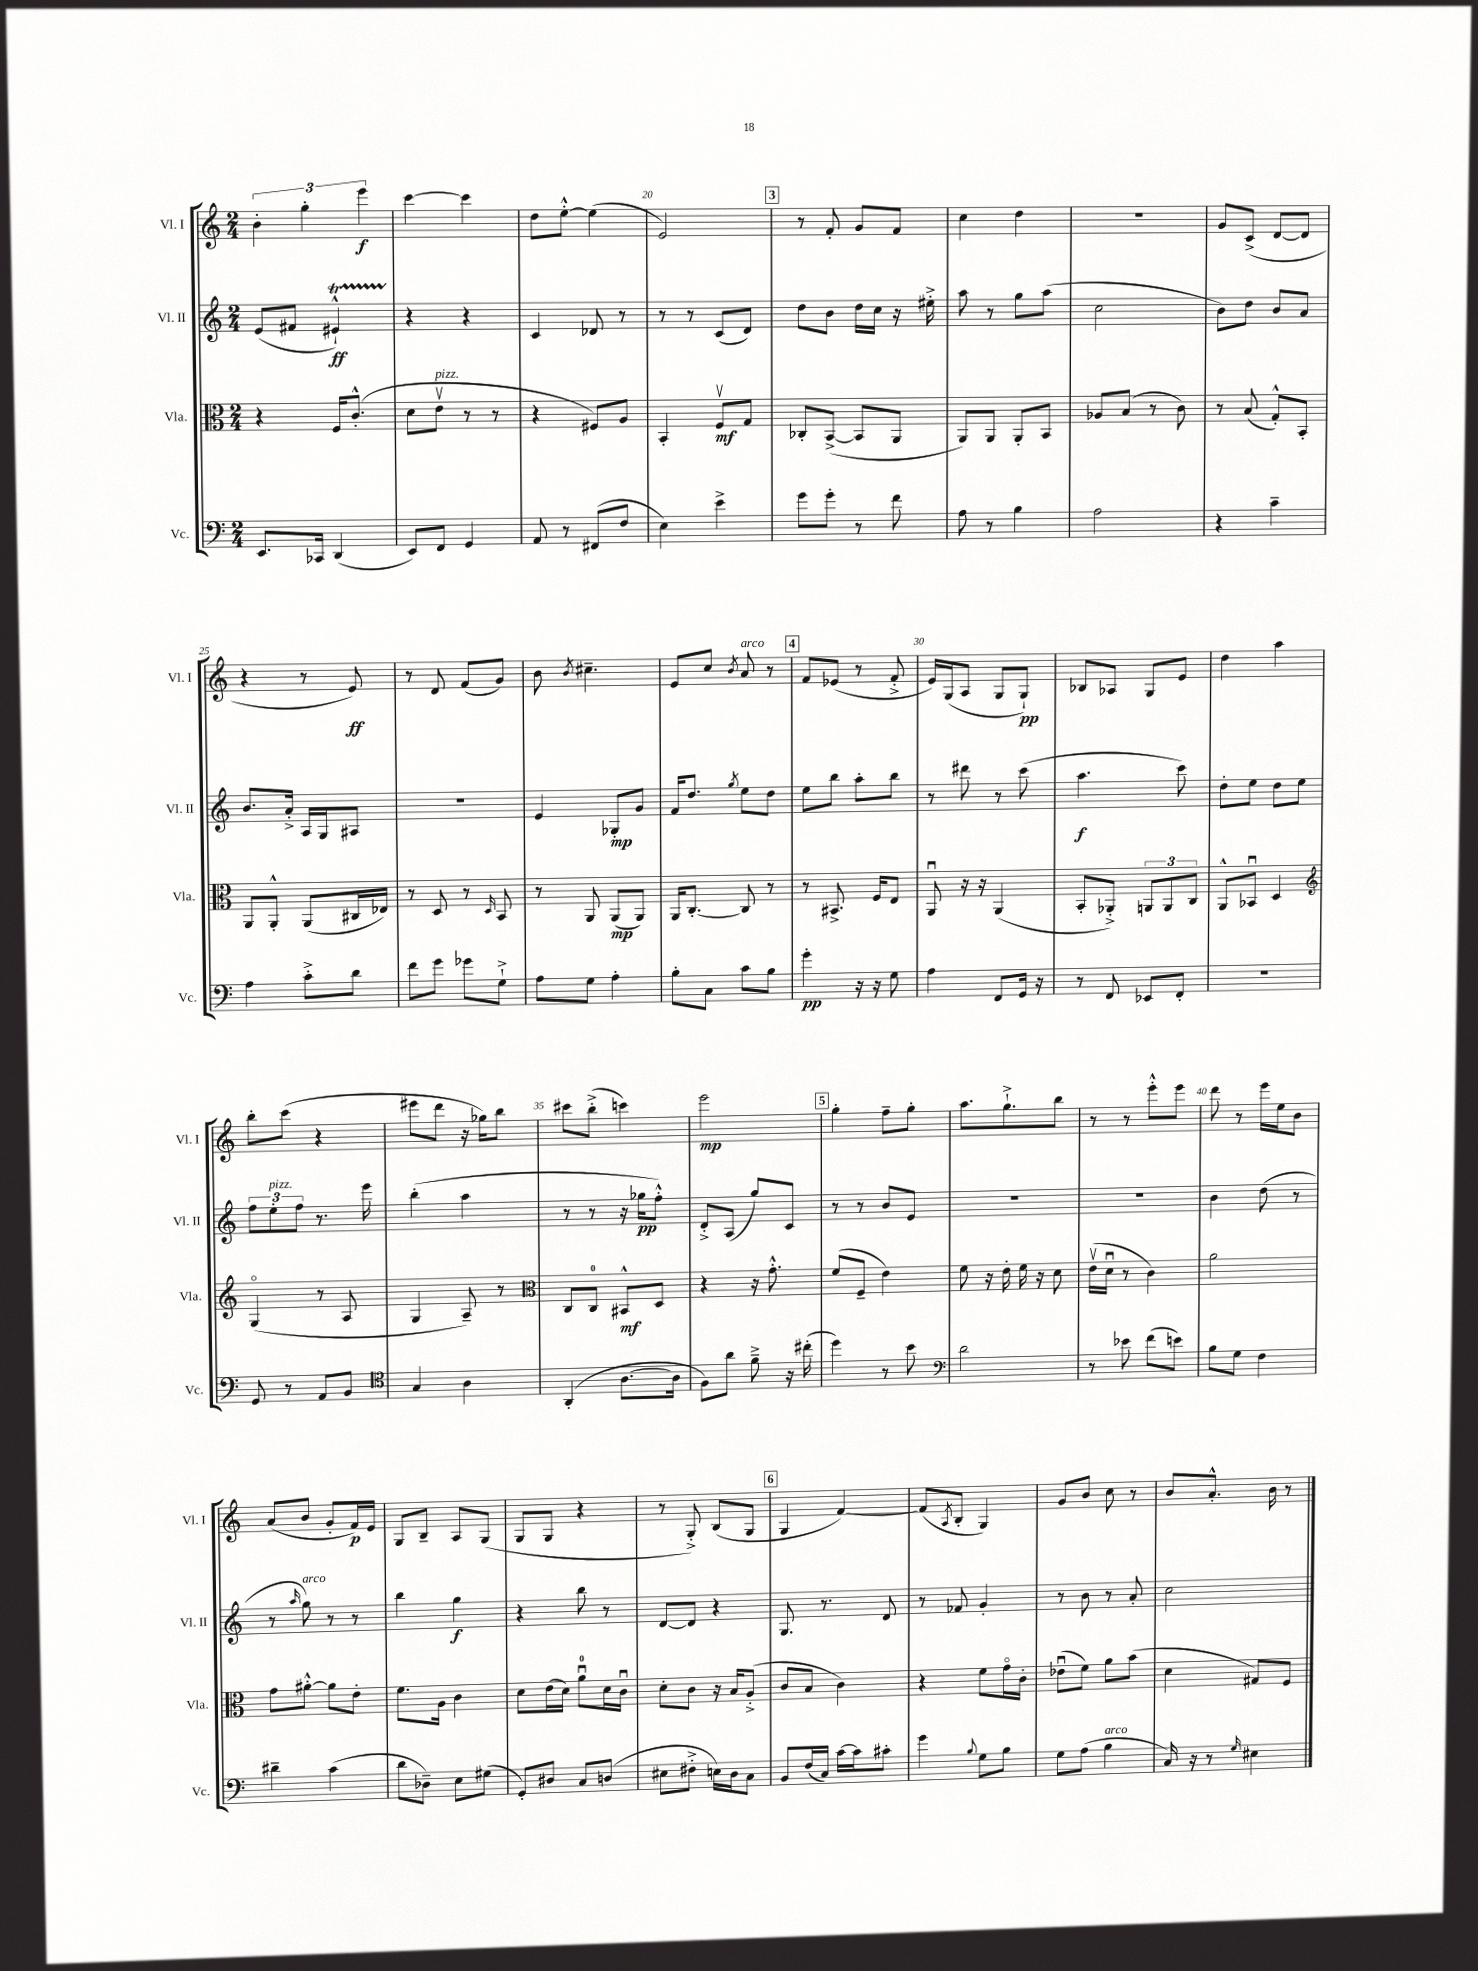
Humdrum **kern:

**kern	**kern	**kern	**kern
*staff4	*staff3	*staff2	*staff1
*clefF4	*clefC3	*clefG2	*clefG2
*k[]	*k[]	*k[]	*k[]
*M2/4	*M2/4	*M2/4	*M2/4
8.EE/L	4r	(8e/L	6b'\
.	.	8f#/J	.
.	.	.	6gg'\
16CC-/Jk	.	.	.
(4DD/	16F/LK	4e#`^^/)	.
.	(8.c'^^/J	.	.
.	.	.	6eee\
=	=	=	=
8EE/L)	8d\L	4r	[4ccc\
8FF/J	8ev\J	.	.
4GG/	8r	4r	4ccc\]
.	8r	.	.
=	=	=	=
8AA/	4r	4c/	8dd\L
8r	.	.	[8ee'^^\J
(8FF#/L	8F#/L)	8d-/	(4ee\]
8F/J	8A/J	8r	.
=	=	=	=
4E\)	4BB'/	8r	2e/)
.	.	8r	.
4e^\	8Fv/L	(8c/L	.
.	8G/J	8d/J)	.
=	=	=	=
8g\L	8C-'/L	8dd\L	8r
8g'\J	([8BB^/J	8b\J	8f'/
8r	8BB/]L	16dd\LL	8g/L
.	.	16cc\JJ	.
8f\	8AA/J	16r	8f/J
.	.	16ee#'^\	.
=	=	=	=
8A\	8AA/L)	8aa\	4cc\
8r	8AA/J	8r	.
4B\	8AA'/L	8gg\L	4dd\
.	8BB/J	(8aa\J	.
=	=	=	=
2A\	8A-/L	2cc\	2r
.	(8B/J	.	.
.	8r	.	.
.	8c\)	.	.
=	=	=	=
4r	8r	8b\L)	8g/L
.	(8B/	8dd\J	(8c^/J
4c~\	8G'^^/L)	8b/L	[8d/L
.	8BB'/J	8a/J	8d/]J
=	=	=	=
4A\	8AA/L	8.b/L	4r
.	8AA'^^/J	.	.
.	.	16a'^/Jk	.
8c'^\L	(8AA/L	16A/LL	8r
.	.	16G/J	.
8d\J	16C#/L	8A#/J	8e/)
.	16E-/JJ)	.	.
=	=	=	=
8f\L	8r	2r	8r
8g\J	8D/	.	8d/
8g-\L	8r	.	(8f/L
.	16qqD/	.	.
8G`^\J	8BB/	.	8g/J)
=	=	=	=
8A\L	8r	4e/	8b\
.	.	.	8qb/
8G\J	8AA/	.	4.cc#~\
4A'\	(8AA/L	8G-'/L	.
.	8AA/J)	8g/J	.
=	=	=	=
8B'\L	16AA/LK	16f/LK	8e/L
.	[8.C'/J	8.dd/J	.
8C\J	.	.	8cc/J
.	.	8qgg/	8qb/
8c\L	8C/]	8ee\L	8a/
8B\J	8r	8dd\J	8r
=	=	=	=
4g'\	8r	8ee\L	8f/L
.	8.BB#^/	8bb\J	(8e-/J
16r	.	8aa'\L	8r
16r	16F/LK	.	.
8G\	8E/J	8bb\J	8f'^/
=	=	=	=
4A\	8AAu/	8r	16e/LL)
.	.	.	(16G/J
.	16r	8ddd#\	8A/J
.	16r	.	.
8FF/L	(4AA/	8r	8G/L
16GG/Jk	.	(8ccc\	8G`/J)
16r	.	.	.
=	=	=	=
8r	8BB'/L	4.aa\	8B-/L
8FF/	8AA-'^/J)	.	8A-/J
8EE-/L	12AA/L	.	8G/L
.	12AA/	.	.
8FF'/J	.	8ccc\)	8e/J
.	12C/J	.	.
=	=	=	=
2r	8AA^^/L	8dd'\L	4dd\
.	8BB-u/J	8ee\J	.
.	4D/	8dd\L	4aa\
.	.	8ee\J	.
=	=	=	=
*	*clefG2	*	*
8GG/	(4Go/	12ff\L	8bb'\L
.	.	12ee'\	.
8r	.	.	(8ccc\J
.	.	12ff\J	.
8AA/L	8r	8.r	4r
8BB/J	8A/	.	.
.	.	16eee\	.
=	=	=	=
*clefC4	*	*	*
4G/	4G/	(4bb'\	8eee#\L
.	.	.	8ddd\J
4A\	8A~/)	4aa\	16r
.	.	.	16gg-\LK)
.	8r	.	8bb\J
=	=	=	=
*	*clefC3	*	*
(4AA'/	8C/L	8r	8ccc#\L
.	8C/J	8r	(8bb'^\J
[8.A\L	8BB#^^/L	16r	4ccc\)
.	.	16gg-\LK	.
.	8D/J	8ff'^^\J)	.
16A\]Jk	.	.	.
=	=	=	=
8F\L)	4r	8d'^/L	2eee\
8a\J	.	(8A/J	.
8f~^\	16r	8gg/L)	.
.	8.g'^^\	.	.
16r	.	8c/J	.
(16cc#'\	.	.	.
=	=	=	=
4dd\)	(8f/L	8r	4gg'\
.	8F~/J	8r	.
8r	4e\)	8b/L	8ff~\L
8b\	.	8e/J	8gg'\J
=	=	=	=
*clefF4	*	*	*
2d\	8f\	2r	8.aa\L
.	16r	.	.
.	16e'\	.	8.gg`^\
.	16f\	.	.
.	16r	.	.
.	8d\	.	8bb\J
=	=	=	=
8r	(16ev\LL	2r	8r
.	16du\JJ	.	.
8e-\	8r	.	8r
(8f\L	4c\)	.	8eee'^^\L
8e\J)	.	.	8eee\J
=	=	=	=
8B\L	2a\	4b\	8ddd\
8G\J	.	.	8r
4F\	.	(8dd\	16eee\LL
.	.	.	16ee\J
.	.	8r	8b\J
=	=	=	=
4d#~\	8g\L	8r	(8a/L
.	.	16qqaa/	.
.	[8a#'^^\J	8gg\)	8b/J
(4c\	8a#\]L	8r	8g'/L
.	8e'\J	8r	16f/L)
.	.	.	16e/JJ
=	=	=	=
8d\L	8.f\L	4bb\	8G/L
8D-~\J)	.	.	8B~/J
.	16A\Jk	.	.
8E\L	4c\	4gg\	8A/L
(8G#\J	.	.	(8G/J
=	=	=	=
8GG'/L)	8d\L	4r	8G/L
8D#/J	(16e\L	.	8G/J
.	16d\JJ)	.	.
8C/L	8au\L	8bb\	4r
(8D/J	16d\L	8r	.
.	16cu\JJ	.	.
=	=	=	=
8E#\L	8d'\L	[8d/L	8r
8F#'^\J	8c\J	8d/]J	8G'^/)
16E\LL)	16r	4r	(8B/L
16D\J	16B/LK	.	.
8C\J	(8A'^/J	.	8G/J
=	=	=	=
8BB/L	8c/L	8.G/	4G/
(16F/L	8B/J	.	.
16C/JJ)	.	8.r	.
[16c\LL	4c\)	.	[4f/)
16c\]J	.	.	.
8c#'\J	.	8d/	.
=	=	=	=
4g\	4r	8r	(8f/]L
.	.	.	8qA/
.	.	8f-/	8B'/J
8qqB/	.	.	.
8G\L	8f\L	4g'/	4G/)
8B\J	16go\L	.	.
.	16c'\JJ	.	.
=	=	=	=
8G\L	(8e-u\L	8r	8g/L
(8A\J	8f\J)	8b\	8b/J
4B\	8a\L	8r	8cc\
.	(8b\J	8a'/	8r
=	=	=	=
16C/)	4d\	2cc\	8b/L
16r	.	.	.
8r	.	.	8.a'^^/J
16qqG/	.	.	.
4E#\	8G#/L)	.	.
.	.	.	16b\
.	8F/J	.	8r
==	==	==	==
*-	*-	*-	*-
